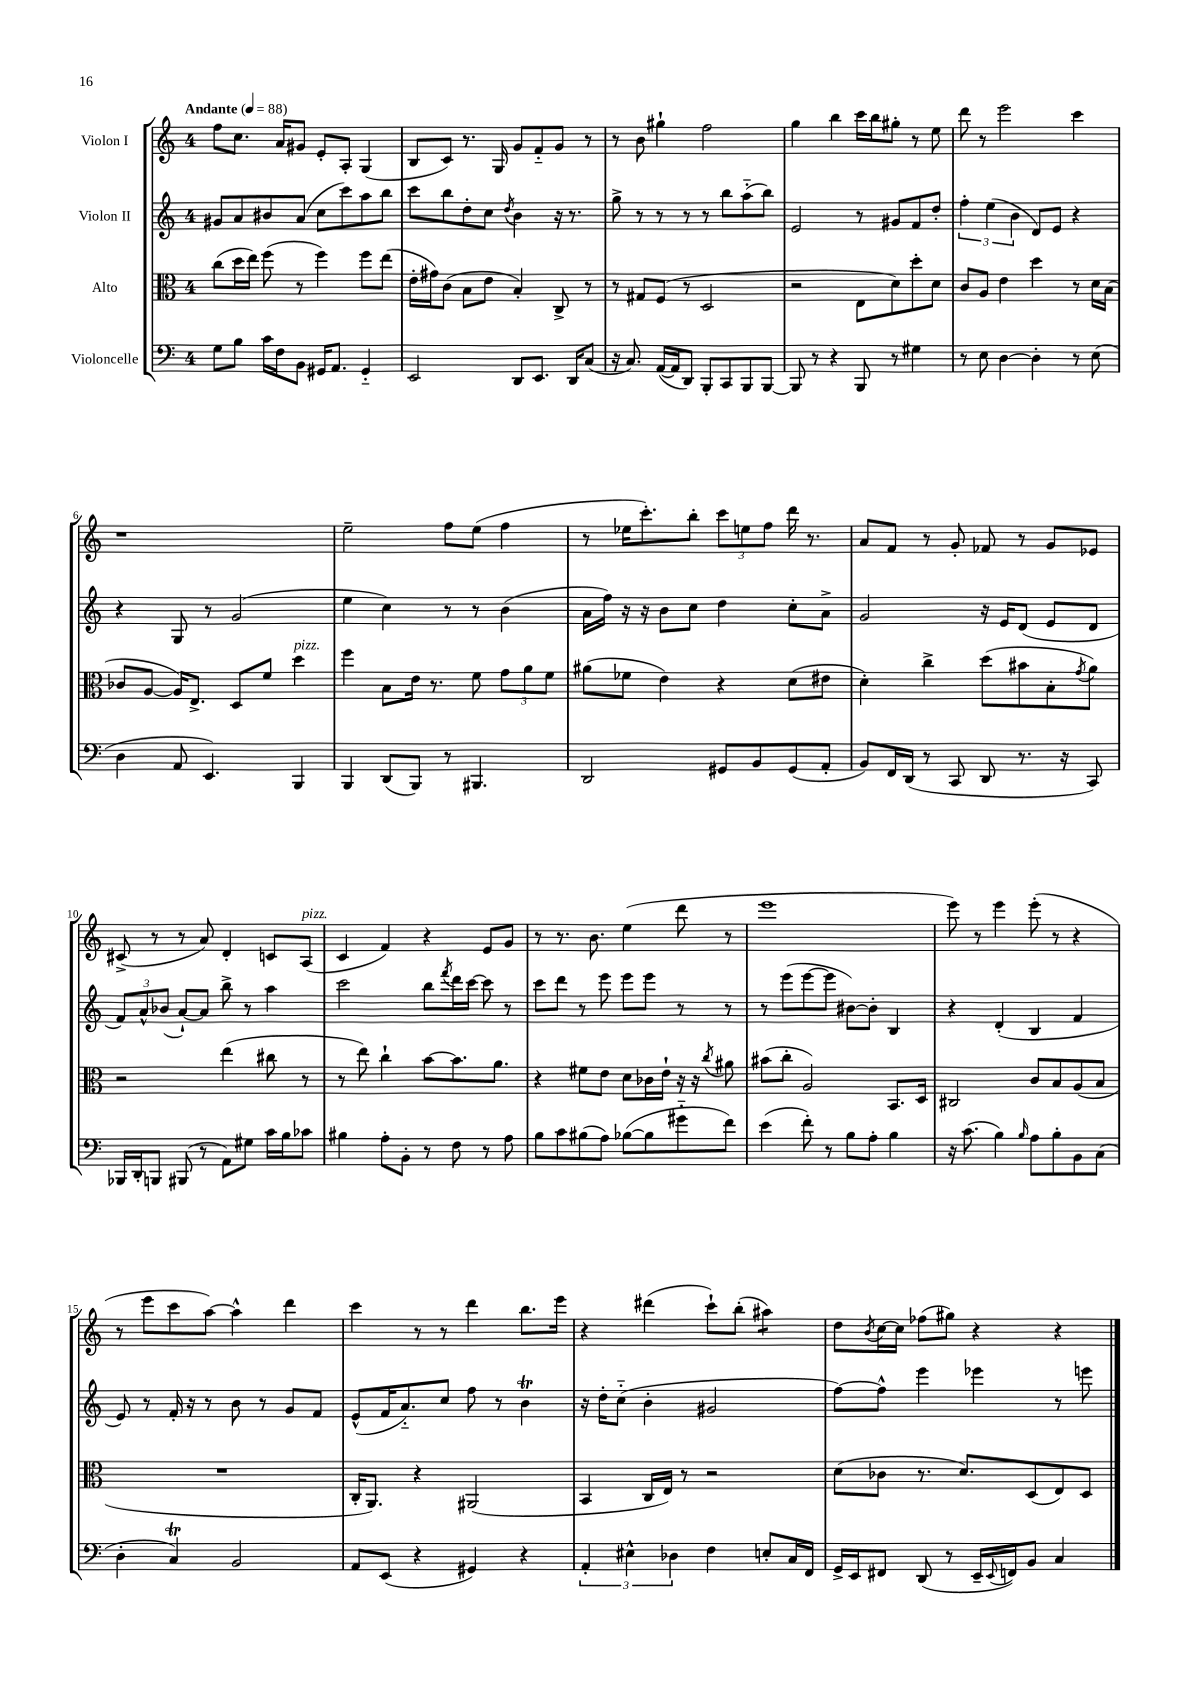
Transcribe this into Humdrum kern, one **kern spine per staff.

**kern	**kern	**kern	**kern
*staff4	*staff3	*staff2	*staff1
*clefF4	*clefC3	*clefG2	*clefG2
*k[]	*k[]	*k[]	*k[]
*M4/4	*M4/4	*M4/4	*M4/4
*MM88	*MM88	*MM88	*MM88
8G	(8cc	8g#	8ff
8B	16dd	8a	8.cc
.	16ee)	.	.
16c	(8ff	8b#	.
16F	.	.	16a
8BB	8r	(8a	8g#
16GG#	4ff)	8cc	8e'
8.AA	.	.	.
.	.	8ccc)	8A'
4GG#'~	8ff	8aa	(4G
.	(8ee	8bb	.
=	=	=	=
2EE	16e'	8ccc	8B
.	16g#)	.	.
.	(8c	8bb	8c)
.	8B	8dd'	8.r
.	8e	8cc	.
.	.	.	16G
.	.	8qdd	.
8DD	4B')	4b	8g
8.EE	.	.	8f'~
.	8C^	16r	8g
16DD	.	8.r	.
(8C	8r	.	8r
=	=	=	=
16r	8r	8gg^	8r
8.C)	.	.	.
.	8G#	8r	8b
([16AA	(8F	8r	4gg#`
16AA]	.	.	.
8DD)	8r	8r	.
8BBB'	2D	8r	2ff
8CC	.	8bb	.
8BBB	.	(8aa'~	.
[8BBB	.	8bb)	.
=	=	=	=
8BBB]	2r	2e	4gg
8r	.	.	.
4r	.	.	4bb
8BBB	8E	8r	16ccc
.	.	.	16bb
8r	8d)	8g#	8gg#'
4G#	8dd'	8f	8r
.	8d	8dd'	8ee
=	=	=	=
8r	8c	6ff'	8ddd
8E	8A	.	8r
.	.	(6ee	.
[4D	4e	.	2eee
.	.	6b	.
4D']	4dd	8d)	.
.	.	8e	.
8r	8r	4r	4ccc
(8E	16d	.	.
.	(16B	.	.
=	=	=	=
4D	8c-	4r	1r
.	[8A	.	.
8AA	16A])	8G	.
.	8.E^	.	.
4.EE)	.	8r	.
.	8D	(2g	.
.	8f	.	.
4BBB	4dd	.	.
=	=	=	=
4BBB	4ff	4ee	2ee~
(8DD	8B	4cc)	.
8BBB)	16e	.	.
.	8.r	.	.
8r	.	8r	8ff
4.BBB#	8f	8r	(8ee
.	12g	(4b	4ff
.	12a	.	.
.	12f	.	.
=	=	=	=
2DD	(8a#	16a	8r
.	.	16ff)	.
.	8f-	16r	16ee-
.	.	16r	8.ccc')
.	4e)	8b	.
.	.	8cc	8bb'
8GG#	4r	4dd	12ccc
.	.	.	12ee
8BB	.	.	.
.	.	.	12ff
(8GG#	(8d	8cc'	16ddd
.	.	.	8.r
8AA'	8e#	8a^	.
=	=	=	=
8BB)	4d')	2g	8a
16FF	.	.	8f
(16DD	.	.	.
8r	4cc^	.	8r
8CC	.	.	8g'
8DD	(8dd	16r	8f-
.	.	16e	.
8.r	8b#	(8d	8r
.	8B'	8e	8g
16r	.	.	.
.	8qg	.	.
8CC)	8a)	8d	8e-
=	=	=	=
16BBB-	2r	12f)	(8c#^
16DD'	.	.	.
.	.	12a^^	.
8BBB	.	.	8r
.	.	(12b-	.
(8BBB#	.	[8a`)	8r
8r	.	8a]	8a)
8AA)	(4ee	8bb^	4d'
8G#	.	8r	.
16c	8cc#	4aa	8c
16B	.	.	.
8c-	8r	.	(8A
=	=	=	=
4B#	8r	2ccc	4c
.	8ee)	.	.
8A'	4cc`	.	4f)
8BB'	.	.	.
8r	[8b	8bb	4r
.	.	8qfff	.
8F	8.b]	16ddd	.
.	.	[16ccc	.
8r	.	8ccc]	8e
.	8.a	.	.
8A	.	8r	8g
=	=	=	=
8B	4r	8ccc	8r
8c	.	8ddd	8.r
(8B#	8f#	8r	.
.	.	.	8.b
8A)	8e	8eee	.
([8B-	8d	8eee	(4ee
8B-]	16c-	8eee	.
.	16e`	.	.
8g#'~	16r	8r	8ddd
.	16r	.	.
.	8qcc	.	.
8f)	8a#	8r	8r
=	=	=	=
(4e	(8b#	8r	1eee
.	8cc'	(8eee	.
8f')	2A)	[8eee	.
8r	.	8eee]	.
8B	.	[8b#)	.
8A'	.	8b#']	.
4B	8.BB	4B	.
.	16D	.	.
=	=	=	=
16r	2C#	4r	8eee)
(8.c	.	.	.
.	.	.	8r
4B)	.	(4d'	4eee
16qqB	.	.	.
8A	8c	4B	(8eee'
8B'	8B	.	8r
8BB	(8A	4f	4r
(8C	8B	.	.
=	=	=	=
4D'	1r	8e)	8r
.	.	8r	8eee
4C)	.	16f'	8ccc
.	.	16r	.
.	.	8r	[8aa)
2BB	.	8b	4aa^^]
.	.	8r	.
.	.	8g	4ddd
.	.	8f	.
=	=	=	=
8AA	16C'	(8e^^	4ccc
.	8.AA)	.	.
(8EE	.	16f	.
.	.	8.a'~)	.
4r	4r	.	8r
.	.	8cc	8r
4GG#)	(2AA#	8ff	4ddd
.	.	8r	.
4r	.	4b	8.bb
.	.	.	16eee
=	=	=	=
6AA'	4BB	16r	4r
.	.	16dd'	.
.	.	(8cc'~	.
6E#^^	.	.	.
.	16C	4b'	(4ddd#
.	16E)	.	.
6D-	.	.	.
.	8r	.	.
4F	2r	2g#	8ccc`)
.	.	.	(8bb'
8E'	.	.	4aa#)
16C	.	.	.
16FF	.	.	.
=	=	=	=
16GG^	(8d	[8ff)	8dd
16EE	.	.	.
.	.	.	8qb
8FF#	8c-	8ff^^]	[16cc
.	.	.	16cc]
(8DD	8.r	4eee	(8ff-
8r	.	.	8gg#)
.	8.d)	.	.
16EE~	.	4eee-	4r
8qqEE	.	.	.
16FF)	.	.	.
8BB	(8D	.	.
4C	8E)	8r	4r
.	8D	8eee	.
==	==	==	==
*-	*-	*-	*-
